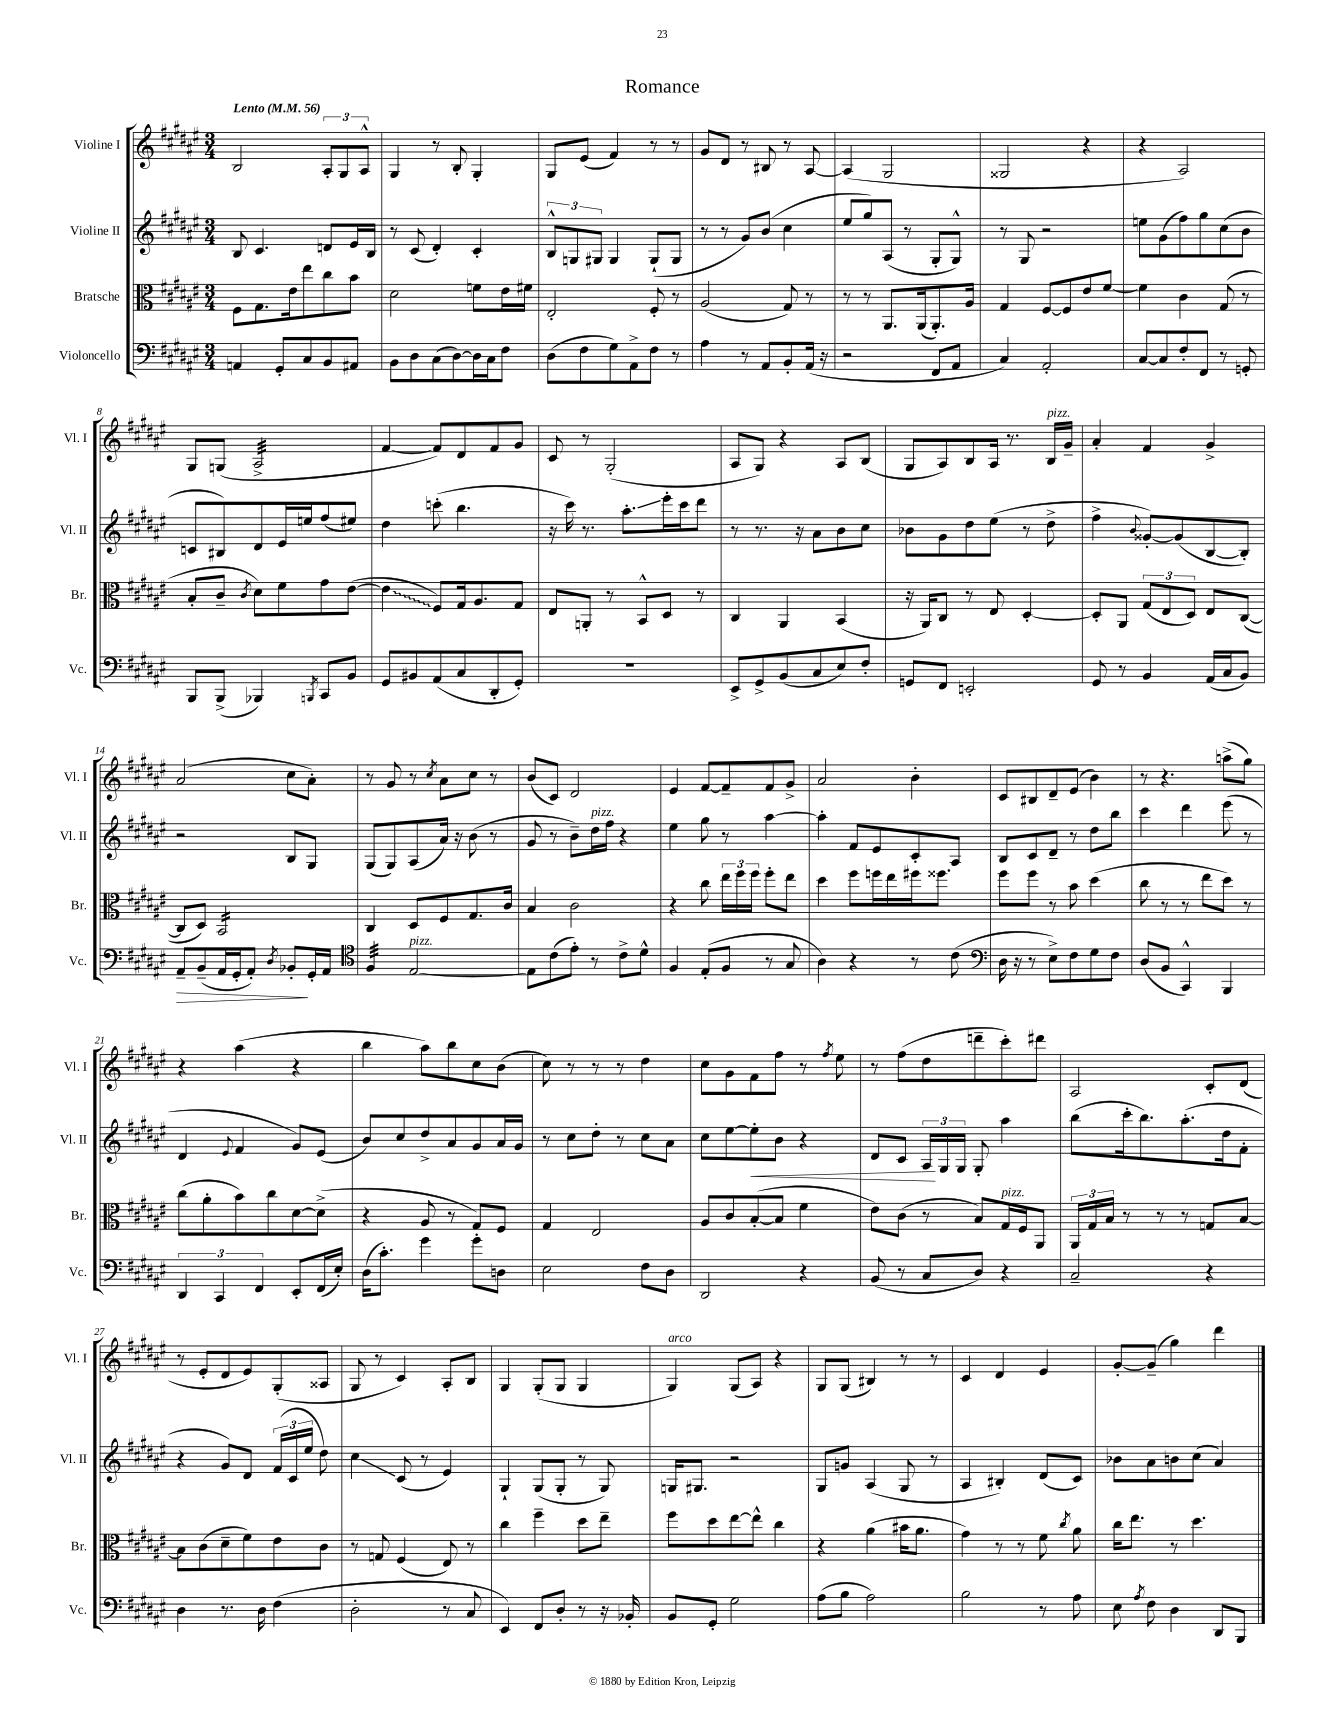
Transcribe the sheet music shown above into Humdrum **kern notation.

**kern	**kern	**kern	**kern
*staff4	*staff3	*staff2	*staff1
*clefF4	*clefC3	*clefG2	*clefG2
*k[f#c#g#d#a#e#]	*k[f#c#g#d#a#e#]	*k[f#c#g#d#a#e#]	*k[f#c#g#d#a#e#]
*M3/4	*M3/4	*M3/4	*M3/4
*MM56	*MM56	*MM56	*MM56
4AA	8F#	8B	2B
.	8.G#	4.c#	.
8GG#'	.	.	.
.	16e#	.	.
8C#	8ee#	.	.
8BB	8cc#	8d	12A#'
.	.	.	12G#
8AA#	8b	16e#	.
.	.	.	12A#^^
.	.	16B	.
=	=	=	=
8BB	2d#	8r	4G#
8D#	.	(8c#	.
(8C#	.	4d#')	8r
[8D#)	.	.	8B'
16D#]	8f	4c#'	4G#'
16C#	.	.	.
8F#	16e#	.	.
.	16f#	.	.
=	=	=	=
(8D#	2E#'	12B^^	8G#
.	.	12G	.
8F#	.	.	(8e#
.	.	12G#	.
8G#)	.	4G#	4f#)
8AA#^	.	.	.
8F#	8F#'	(8G#`	8r
8r	8r	8G#	8r
=	=	=	=
4A#	(2A#	8r	8g#
.	.	8r	8d#
8r	.	8g#)	8r
8AA#	.	(8b	8B#
8BB'	8G#)	4cc#	8r
(16AA#	8r	.	[8A#
16r	.	.	.
=	=	=	=
2r	8r	8ee#	(4A#]
.	8r	8gg#)	.
.	8.AA#	(8A#	2G#
.	.	8r	.
.	(16AA#	.	.
8FF#	8.AA#')	8G#'	.
8AA#	.	8G#^^)	.
.	16A#	.	.
=	=	=	=
4C#)	4G#	8r	2G##
.	.	8G#	.
2AA#'	[8F#	2r	.
.	8F#]	.	.
.	8e#	.	4r
.	[8f#	.	.
=	=	=	=
[8C#	4f#]	8ee	4r
8C#]	.	(8g#	.
8F#'	4c#	8ff#)	2A#)
8FF#	.	8gg#	.
8r	(8G#	(8cc#	.
8GG'	8r	8b	.
=	=	=	=
8BBB	8B'	8c	8G#
(8BBB^	8c#~	8B#)	(8G
.	8qc#	.	.
4BBB-)	8d#)	8d#	2A#^
.	8f#	16e#	.
.	.	16ee	.
8qBBB	.	.	.
8CC#	8g#	(8ff#	.
8BB	([8e#	8ee#)	.
=	=	=	=
8GG#	4e#]	4dd#	[4f#
8BB#	.	.	.
(8AA#	8F#)	(8ccc'	8f#])
8C#	16G#	4.bb	8d#
.	8.A#	.	.
8DD#'	.	.	8f#
8GG#')	8G#	.	8g#
=	=	=	=
2.r	8E#	16r	8c#
.	.	16ccc#)	.
.	8AA'	8.r	8r
.	8r	.	(2G#'
.	.	8.aa#'	.
.	8BB^^	.	.
.	8D#	16eee#'	.
.	.	16ccc#	.
.	8r	8ddd#	.
=	=	=	=
8EE#^	4C#	8r	8A#
8GG#^	.	8.r	8G#)
(8BB	4AA#	.	4r
.	.	16r	.
8C#	.	8a#	.
8E#)	(4BB	8b	8A#
8F#'	.	8cc#	(8B
=	=	=	=
8GG	16r	8b-	8G#
.	16AA#)	.	.
8FF#	8C#	8g#	8A#)
2EE'	8r	8dd#	8B
.	8E#	(8ee#	16A#
.	.	.	8.r
.	[4D#'	8r	.
.	.	8dd#^	16B
.	.	.	16g#~
=	=	=	=
8GG#	8D#']	4ff#^	4a#'
8r	8AA#	.	.
.	.	8qqb	.
4BB	(12G#	[8g##')	4f#
.	12E#	.	.
.	.	(8g##]	.
.	12D#)	.	.
(16AA#	8E#	[8B	4g#^
16C#	.	.	.
8BB)	([8C#	8B'])	.
=	=	=	=
8AA#~	8C#]	2r	(2a#
(8BB~	8D#)	.	.
16AA#	2BB	.	.
16GG#'	.	.	.
8AA#')	.	.	.
8qD#	.	.	.
8BB-'	.	8B	8cc#
16GG#'	.	8G#	8a#')
16AA#	.	.	.
=	=	=	=
*clefC4	*	*	*
4F#	4C#	(8G#	8r
.	.	8G#)	8g#
[2E#	8D#	(8A#	8r
.	.	.	8qcc#
.	8F#	16a#)	8a#
.	.	16r	.
.	8.G#	(8b	8cc#
.	.	8r	8r
.	16c#	.	.
=	=	=	=
8E#]	4B	8g#	(8b
(8c#	.	8r	8c#)
8e#')	2c#	8b~)	2d#
8r	.	16dd#	.
.	.	16ff#	.
8c#^	.	4r	.
8d#^^	.	.	.
=	=	=	=
4F#	4r	4ee#	4e#
(8E#'	8cc#	8gg#	[8f#
8F#	24ee#	8r	8f#~]
.	24ff#	.	.
.	24ff#	.	.
8r	8ff#'	[4aa#	8f#
8G#	8ee#	.	8g#^
=	=	=	=
4A#)	4dd#	4aa#']	2a#
4r	8ff#	8f#	.
.	16ff	8e#	.
.	16ee#	.	.
8r	16ff#	8c#'	4b'
.	8.ff##	.	.
(8c#	.	8A#	.
=	=	=	=
*clefF4	*	*	*
16D#	8ff#	8B	8c#
16r	.	.	.
8r	8ff#	8c#	8B#
8E#^)	8r	8d#~	8d#~
8F#	8b	8r	(8e#
8G#	(4dd#	8dd#	4b)
8F#	.	8bb	.
=	=	=	=
(8D#	8cc#	4ccc#	8r
8BB	8r	.	4.r
4CC#^^)	8r	4ddd#	.
.	8ee#	.	.
4BBB	8dd#)	(8eee#	(8aa^
.	8r	8r	8gg#)
=	=	=	=
6DD#	(8cc#	4d#	4r
.	8a#'	.	.
6CC#	.	.	.
.	.	8qqe#	.
.	8b)	4f#	(4aa#
6FF#	.	.	.
.	8cc#	.	.
8EE#'	[8d#	8g#)	4r
(16FF#	(8d#^]	(8e#	.
16E#')	.	.	.
=	=	=	=
(16D#	4r	8b)	4bb
8.c#')	.	.	.
.	.	8cc#	.
4g#	8A#	8dd#^	8aa#)
.	8r	8a#	8bb
8g#'	8G#)	8g#	8cc#
8D	8F#	16a#	(8b
.	.	16g#	.
=	=	=	=
2E#	4G#	8r	8cc#)
.	.	8cc#	8r
.	2E#	8dd#'	8r
.	.	8r	8r
8F#	.	8cc#	4dd#
8D#	.	8a#	.
=	=	=	=
2DD#	8A#	8cc#	8cc#
.	8c#	[8ee#	8g#
.	([8B'	8ee#']	8f#
.	8B]	8b	8ff#
4r	4f#	4r	8r
.	.	.	8qff#
.	.	.	8ee#
=	=	=	=
(8BB	8e#)	8d#	8r
8r	(8c#	8c#	(8ff#
8C#	8r	24A#	8dd#
.	.	24G#	.
.	.	24G#	.
8D#)	8B)	8G#'	8ddd~
4r	16G#	4aa#	8ccc#')
.	16F#	.	.
.	8AA#	.	8ddd#
=	=	=	=
2C#~	24AA#	(8bb	2A#
.	24G#	.	.
.	24B	.	.
.	8r	16ccc#'	.
.	.	8.bb)	.
.	8r	.	.
.	8r	(8.aa#'	.
4r	8G	.	8c#'
.	.	16dd#	.
.	[8B	8f#'	(8d#
=	=	=	=
4D#	8B]	4r	8r
.	(8c#	.	8e#'
8.r	8d#~	8g#)	8d#
.	8f#)	8d#	8e#)
16D#	.	.	.
(4F#	8e#	(24f#	(8G#'
.	.	24c#	.
.	.	24ee#	.
.	8c#	8dd#)	8A##
=	=	=	=
2D#'	8r	4cc#	8G#
.	8G	.	8r
.	(4F#	(8c#	4c#)
.	.	8r	.
8r	8E#)	4e#)	8A#'
8C#	8r	.	8B
=	=	=	=
4EE#)	4cc#	4G#`	4G#
8FF#	4ff#~	(8G#	(8G#'
8D#'	.	8G#'	8G#
8r	8dd#	8r	4G#
16r	8ee#~	8G#)	.
16BB-'	.	.	.
=	=	=	=
8BB	8ff#	16G	4G#)
.	.	8.G#	.
8GG#'	8dd#	.	.
2G#	[8ee#	2r	(8G#
.	8ee#^^]	.	8A#)
.	4cc#	.	4r
=	=	=	=
(8A#	4r	8G#	8G#
8B	.	8g	(8G#
2A#)	(4a#	(4A#	4B#)
.	16b#	8G#	8r
.	8.a#	.	.
.	.	8r	8r
=	=	=	=
2B	4g#)	4A#	4c#
.	8r	4B#')	4d#
.	8r	.	.
8r	8f#	(8d#	4e#
.	8qcc#	.	.
8A#	8a#	8c#)	.
=	=	=	=
8E#	16cc#	8b-	[8g#'
.	8.ee#	.	.
8qA#	.	.	.
8F#	.	8a#	(8g#~]
4D#	8r	8b	4gg#)
.	4.dd#	(8cc#	.
8DD#	.	4a#)	4ddd#
8BBB	.	.	.
==	==	==	==
*-	*-	*-	*-
